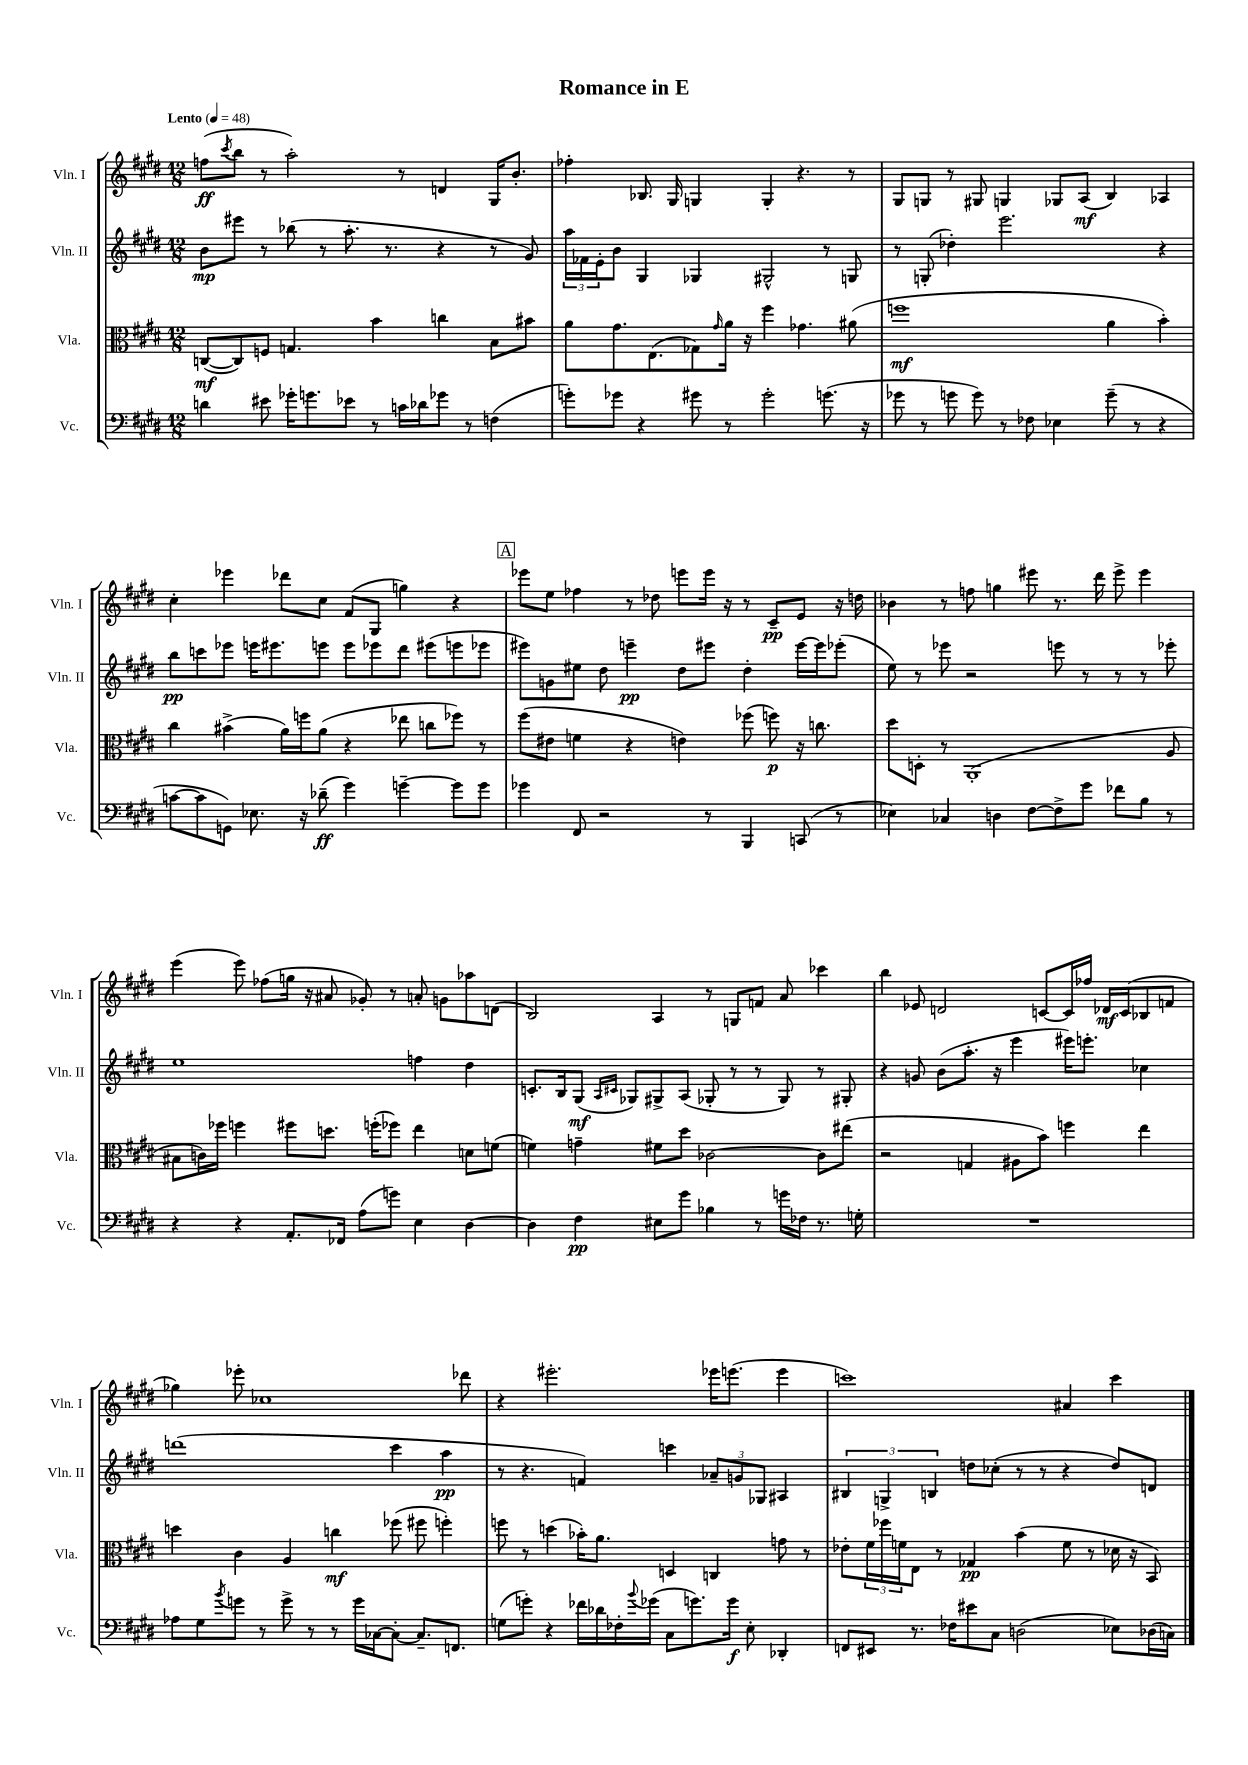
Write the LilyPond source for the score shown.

\header { title = "Romance in E" }
<<
\new StaffGroup <<
\new Staff = "s0" \with { instrumentName = "Vln. I" shortInstrumentName = "Vln. I" } {
    \clef treble \key e \major \numericTimeSignature \time 12/8 \tempo "Lento" 4 = 48
    f''8\ff( \acciaccatura { cis'''8 } b''8 r8 a''2-.) r8 d'4 gis16 b'8.-. |
    fes''4-. bes8. gis16 g4 g4-. r4. r8 |
    gis8 g8 r8 gis8 g4 ges8 a8\mf( b4) aes4 |
    cis''4-. ees'''4 des'''8 cis''8 fis'8( gis8 g''4) r4 |
    \mark \markup { \box "A" } ees'''8 e''8 fes''4 r8 des''8 e'''8 e'''16 r16 r8 cis'8--\pp e'8 r16 d''16 |
    bes'4 r8 f''8 g''4 eis'''8 r8. dis'''16 eis'''8-> eis'''4 |
    e'''4( e'''8) fes''8( g''16 r16 ais'8 ges'8-.) r8 a'8-. g'8 aes''8 d'8( |
    b2) a4 r8 g8 f'8 a'8 ces'''4 |
    b''4 ees'8 d'2 c'8~ c'16 fes''16 des'16\mf c'16( bes8 f'8 |
    ges''4) ees'''8-. ces''1 des'''8 |
    r4 eis'''2.-. ees'''16 e'''8.( e'''4 |
    c'''1) ais'4 c'''4 \bar "|." |
}
\new Staff = "s1" \with { instrumentName = "Vln. II" shortInstrumentName = "Vln. II" } {
    \clef treble \key e \major \numericTimeSignature \time 12/8
    b'8\mp eis'''8 r8 bes''8( r8 a''8.-. r8. r4 r8 gis'8) |
    \tuplet 3/2 { a''16 fes'16 e'16-. } b'8 gis4 ges4 gis2-^ r8 g8 |
    r8 g8-.( des''4-.) e'''2. r4 |
    b''8\pp c'''8 ees'''8 e'''16 eis'''8. e'''8 e'''8 ees'''8 dis'''8 eis'''8( e'''8 ees'''8 |
    \mark \markup { \box "A" } eis'''8) g'8 eis''8 dis''8 e'''4--\pp dis''8 eis'''8 dis''4-. eis'''16~ eis'''16 ees'''8-.( |
    e''8) r8 ees'''8 r2 e'''8 r8 r8 r8 ees'''8-. |
    e''1 f''4 dis''4 |
    c'8.-. b16 gis8\mf( \grace { a16 cis'16 } ges8) gis8-> a8( ges8-. r8 r8 ges8) r8 gis8-. |
    r4 g'8 b'8( a''8.-. r16 e'''4 eis'''16) e'''8.-. ces''4 |
    d'''1( cis'''4 a''4\pp |
    r8 r4. f'4) c'''4 \tuplet 3/2 { aes'8-- g'8 ges8 } ais4 |
    \tuplet 3/2 { bis4 g4-> b4 } d''8 ces''8-.( r8 r8 r4 d''8) d'8 \bar "|." |
}
\new Staff = "s2" \with { instrumentName = "Vla." shortInstrumentName = "Vla." } {
    \clef alto \key e \major \numericTimeSignature \time 12/8
    c8~\mf( c8) f8 g4. b'4 c''4 b8 bis'8 |
    a'8 gis'8. e8.( ges8) \grace { gis'16 } a'16 r16 fis''4 ges'4. ais'8( |
    f''1\mf a'4 b'4-.) |
    cis''4 bis'4->( a'16) f''16 a'8( r4 ees''8 c''8 fes''8) r8 |
    \mark \markup { \box "A" } fis''8( eis'8 f'4 r4 e'4) fes''8( f''8\p) r16 c''8. |
    dis''8 d8-. r8 a,1-.( a8 |
    bis8 c'16) fes''16 f''4 fis''8 d''8. f''16-.( fes''8) e''4 d'8 f'8( |
    f'4) g'4-- fis'8 dis''8 ces'2~ ces'8 eis''8( |
    r2 g4 ais8 b'8) f''4 e''4 |
    d''4 cis'4 a4 c''4\mf fes''8( fis''8 f''4-.) |
    f''8 r8 d''4( bes'16-.) a'8. d4 c4 g'8 r8 |
    ees'8-. \tuplet 3/2 { fis'16 fes''16 f'16 } e8 r8 ges4\pp b'4( f'8 r8 des'16 r16 b,8) \bar "|." |
}
\new Staff = "s3" \with { instrumentName = "Vc." shortInstrumentName = "Vc." } {
    \clef bass \key e \major \numericTimeSignature \time 12/8
    d'4 eis'8 ges'16-. g'8. ees'8 r8 c'16 des'16 ges'8 r8 f4( |
    g'8-.) ges'8 r4 gis'8 r8 gis'2-. g'8.( r16 |
    ges'8 r8 g'8 g'8) r8 fes8 ees4 g'8--( r8 r4 |
    c'8~ c'8 g,8) ees8. r16 des'8--\ff( gis'4) g'4~-- g'8 g'8 |
    \mark \markup { \box "A" } ges'4 fis,8 r2 r8 b,,4 c,8( r8 |
    ees4) ces4 d4 fis8~ fis8-> gis'8 fes'8 b8 r8 |
    r4 r4 a,8.-. fes,16 a8( g'8) e4 dis4~ |
    dis4 fis4\pp eis8 gis'8 bes4 r8 g'16 fes16 r8. g16-. |
    R1. |
    aes8 gis8 \acciaccatura { b'8 } g'8 r8 g'8-> r8 r8 g'16 ces16~ ces8~-. ces8.-- f,8. |
    g8( g'8-.) r4 fes'16 des'16 fes16-. \appoggiatura { b'8 } ges'16( cis8 g'8.) g'16\f e8-. des,4-. |
    f,8 eis,8 r8. fes16 eis'8 cis8 d2( ees8) des16( c16) \bar "|." |
}
>>
>>
\layout { \context { \Score \remove "Bar_number_engraver" } }
